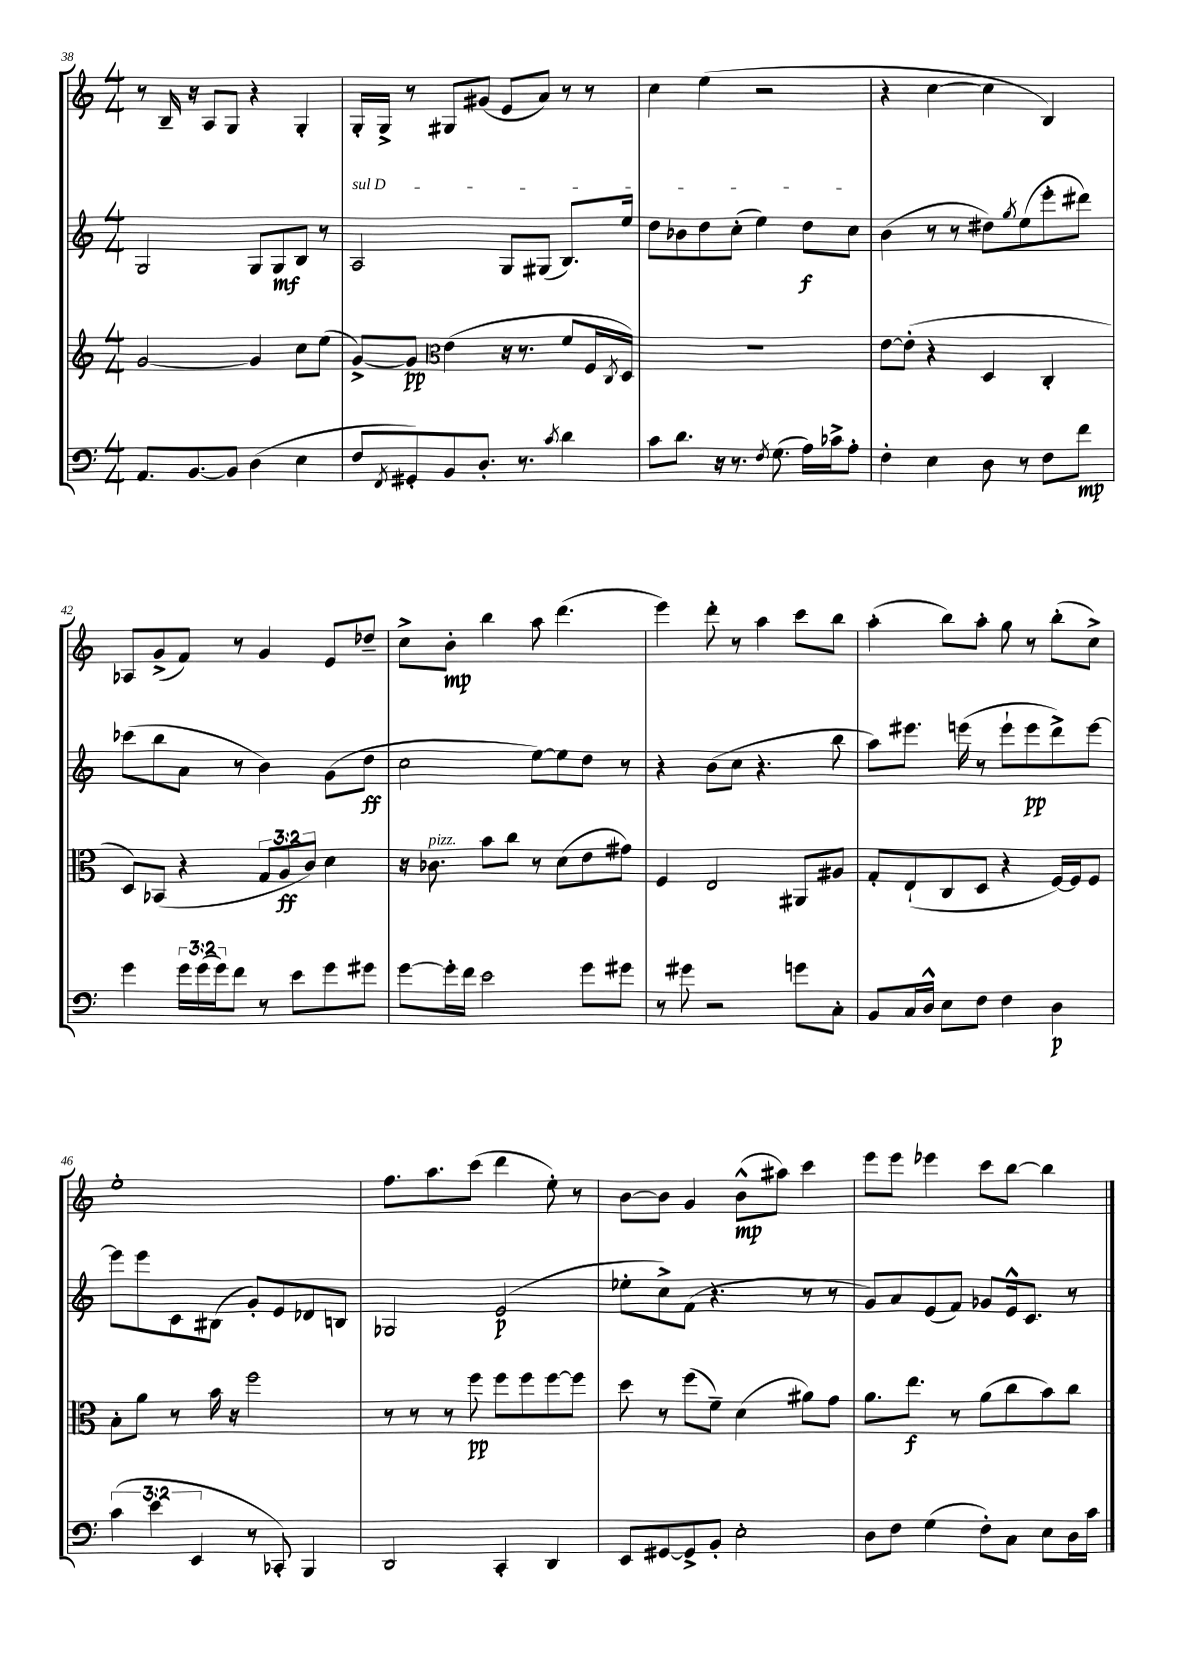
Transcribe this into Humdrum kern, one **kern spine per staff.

**kern	**dynam	**kern	**dynam	**kern	**dynam	**kern	**dynam
*part4	*part4	*part3	*part3	*part2	*part2	*part1	*part1
*staff4	*staff4	*staff3	*staff3	*staff2	*staff2	*staff1	*staff1
*clefF4	*	*clefG2	*	*clefG2	*	*clefG2	*
*k[]	*	*k[]	*	*k[]	*	*k[]	*
*M4/4	*	*M4/4	*	*M4/4	*	*M4/4	*
=38	=38	=38	=38	=38	=38	=38	=38
8.AA/L	.	[2g/	.	2G/	.	8r	.
.	.	.	.	.	.	16B~/	.
[8.BB/	.	.	.	.	.	16r	.
.	.	.	.	.	.	8A/L	.
8BB/J]	.	.	.	.	.	8G/J	.
(4D\	.	4g/]	.	8G/L	.	4r	.
.	.	.	.	8G/	mf	.	.
4E\	.	8cc\L	.	8B/J	.	4G'/	.
.	.	(8ee\J	.	8r	.	.	.
=39	=39	=39	=39	=39	=39	=39	=39
!	!	!	!	!LO:TX:a:i:t=sul D	!	!	!
8F/L	.	[8g^/L)	.	2A/	.	16G'/LL	.
.	.	.	.	.	.	16G^/JJ	.
8qFF/	.	.	.	.	.	.	.
8GG#X'/)	.	8g/J]	pp	.	.	8r	.
*	*	*clefC3	*	*	*	*	*
8BB/	.	(4e\	.	.	.	8G#X/L	.
8.D'/J	.	.	.	.	.	(8g#X/J	.
.	.	16r	.	8G/L	.	8e/L	.
8.r	.	8.r	.	.	.	.	.
.	.	.	.	(8G#X/J	.	8a/J)	.
8qc/	.	.	.	.	.	.	.
4d\	.	8f/L	.	8.B/L)	.	8r	.
.	.	16F/L	.	.	.	8r	.
.	.	8qC/	.	.	.	.	.
.	.	16D/JJ)	.	16ee/Jk	.	.	.
=40	=40	=40	=40	=40	=40	=40	=40
8c\L	.	1r	.	8dd\L	.	4cc\	.
8.d\J	.	.	.	8b-X\	.	.	.
.	.	.	.	8dd\	.	(4ee\	.
16r	.	.	.	.	.	.	.
8.r	.	.	.	(8cc'\J	.	.	.
.	.	.	.	4ee\)	.	2r	.
8qF/	.	.	.	.	.	.	.
(8.G\	.	.	.	.	.	.	.
16A\LL)	.	.	.	8dd\L	f	.	.
16c-X^\J	.	.	.	.	.	.	.
8A'\J	.	.	.	8cc\J	.	.	.
=41	=41	=41	=41	=41	=41	=41	=41
4F'\	.	[8e\L	.	(4b\	.	4r	.
.	.	(8e'\J]	.	.	.	.	.
4E\	.	4r	.	8r	.	[4cc\	.
.	.	.	.	8r	.	.	.
8D\	.	4D/	.	8dd#X\L)	.	4cc\]	.
.	.	.	.	8qgg/	.	.	.
8r	.	.	.	(8ee\	.	.	.
8F\L	.	4C'/	.	8eee'\	.	4B/)	.
8f\J	mp	.	.	8ddd#X\J)	.	.	.
!!LO:LB:g=z
=42	=42	=42	=42	=42	=42	=42	=42
4g\	.	8D/L)	.	(8ccc-X\L	.	8A-X/L	.
.	.	(8BB-X/J	.	8bb\	.	(8g^/	.
24g\LL	.	4r	.	8a\J	.	8f/J)	.
(24g\	.	.	.	.	.	.	.
24g\J)	.	.	.	.	.	.	.
8f\J	.	.	.	8r	.	8r	.
8r	.	12G/L	.	4b\)	.	4g/	.
.	.	12A/	ff	.	.	.	.
8e\L	.	.	.	.	.	.	.
.	.	12c/J)	.	.	.	.	.
8g\	.	4d\	.	(8g\L	.	8e/L	.
8g#X\J	.	.	.	8dd\J	ff	8dd-X~/J	.
=43	=43	=43	=43	=43	=43	=43	=43
[8g\L	.	16r	.	2cc\	.	8cc^\L	.
!	!	!LO:TX:a:i:t=pizz.	!	!	!	!	!
.	.	8.c-X\	.	.	.	.	.
16g'\L]	.	.	.	.	.	8b'\J	mp
16f\JJ	.	.	.	.	.	.	.
2e\	.	8b\L	.	.	.	4bb\	.
.	.	8cc\J	.	.	.	.	.
.	.	8r	.	[8ee\L)	.	8aa\	.
.	.	(8d\L	.	8ee\]	.	(4.ddd\	.
8g\L	.	8e\	.	8dd\J	.	.	.
8g#X\J	.	8g#X\J)	.	8r	.	.	.
=44	=44	=44	=44	=44	=44	=44	=44
8r	.	4F/	.	4r	.	4eee\)	.
8g#X\	.	.	.	.	.	.	.
2r	.	2E/	.	(8b\L	.	8ddd'\	.
.	.	.	.	8cc\J	.	8r	.
.	.	.	.	4.r	.	4aa\	.
8gn\L	.	8AA#X/L	.	.	.	8ccc\L	.
8C'\J	.	8A#X/J	.	8bb\	.	8bb\J	.
=45	=45	=45	=45	=45	=45	=45	=45
8BB/L	.	8G'/L	.	8aa\L)	.	(4aa'\	.
16C/L	.	(8E`/	.	8.eee#X\J	.	.	.
16D^^/JJ	.	.	.	.	.	.	.
8E\L	.	8C/	.	.	.	8bb\L)	.
.	.	.	.	(16eeen\	.	.	.
8F\J	.	8D/J	.	8r	.	8aa'\J	.
4F\	.	4r	.	8eee`\L	.	8gg\	.
.	.	.	.	8eee\	pp	8r	.
4D\	p	[16F/LL)	.	8ddd^\)	.	(8bb'\L	.
.	.	16F/J]	.	.	.	.	.
.	.	8F/J	.	[8eee\J	.	8cc^\J)	.
!!LO:LB:g=z
=46	=46	=46	=46	=46	=46	=46	=46
(6c\	.	8B'\L	.	8eee\L]	.	1ee'	.
.	.	8a\J	.	8eee\	.	.	.
6e\	.	.	.	.	.	.	.
.	.	8r	.	8c\	.	.	.
6EE/	.	.	.	.	.	.	.
.	.	16b\	.	(8B#X\J	.	.	.
.	.	16r	.	.	.	.	.
8r	.	2ff\	.	8g'/L)	.	.	.
8CC-X'/)	.	.	.	8e/	.	.	.
4BBB/	.	.	.	8d-X/	.	.	.
.	.	.	.	8Bn/J	.	.	.
=47	=47	=47	=47	=47	=47	=47	=47
2DD/	.	8r	.	2G-X/	.	8.ff\L	.
.	.	8r	.	.	.	.	.
.	.	.	.	.	.	8.aa\	.
.	.	8r	.	.	.	.	.
.	.	8ff\	pp	.	.	(8ccc\J	.
4CC'/	.	8ff\L	.	(2e/	p	4ddd\	.
.	.	8ff\	.	.	.	.	.
4DD/	.	[8ff\	.	.	.	8ee'\)	.
.	.	8ff\J]	.	.	.	8r	.
=48	=48	=48	=48	=48	=48	=48	=48
8EE/L	.	8dd\	.	8ee-X'\L	.	[8b\L	.
[8GG#X/	.	8r	.	8cc^\)	.	8b\J]	.
8GG#^/]	.	(8ff\L	.	(8f\J	.	4g/	.
8BB'/J	.	8f~\J)	.	4.r	.	.	.
2E'\	.	(4d\	.	.	.	(8b^^\L	mp
.	.	.	.	.	.	8aa#X\J)	.
.	.	8a#X\L)	.	8r	.	4ccc\	.
.	.	8g\J	.	8r	.	.	.
=49	=49	=49	=49	=49	=49	=49	=49
8D\L	.	8.a\L	.	8g/L)	.	8eee\L	.
8F\J	.	.	.	8a/	.	8eee\J	.
.	.	8.ee\J	f	.	.	.	.
(4G\	.	.	.	(8e/	.	4eee-X\	.
.	.	8r	.	8f/J)	.	.	.
8F'\L)	.	(8a\L	.	8g-X/L	.	8ccc\L	.
8C\J	.	8cc\	.	16e^^/k	.	[8bb\J	.
.	.	.	.	8.c/J	.	.	.
8E\L	.	8b\)	.	.	.	4bb\]	.
16D\L	.	8cc\J	.	8r	.	.	.
16c\JJ	.	.	.	.	.	.	.
==	==	==	==	==	==	==	==
*-	*-	*-	*-	*-	*-	*-	*-
